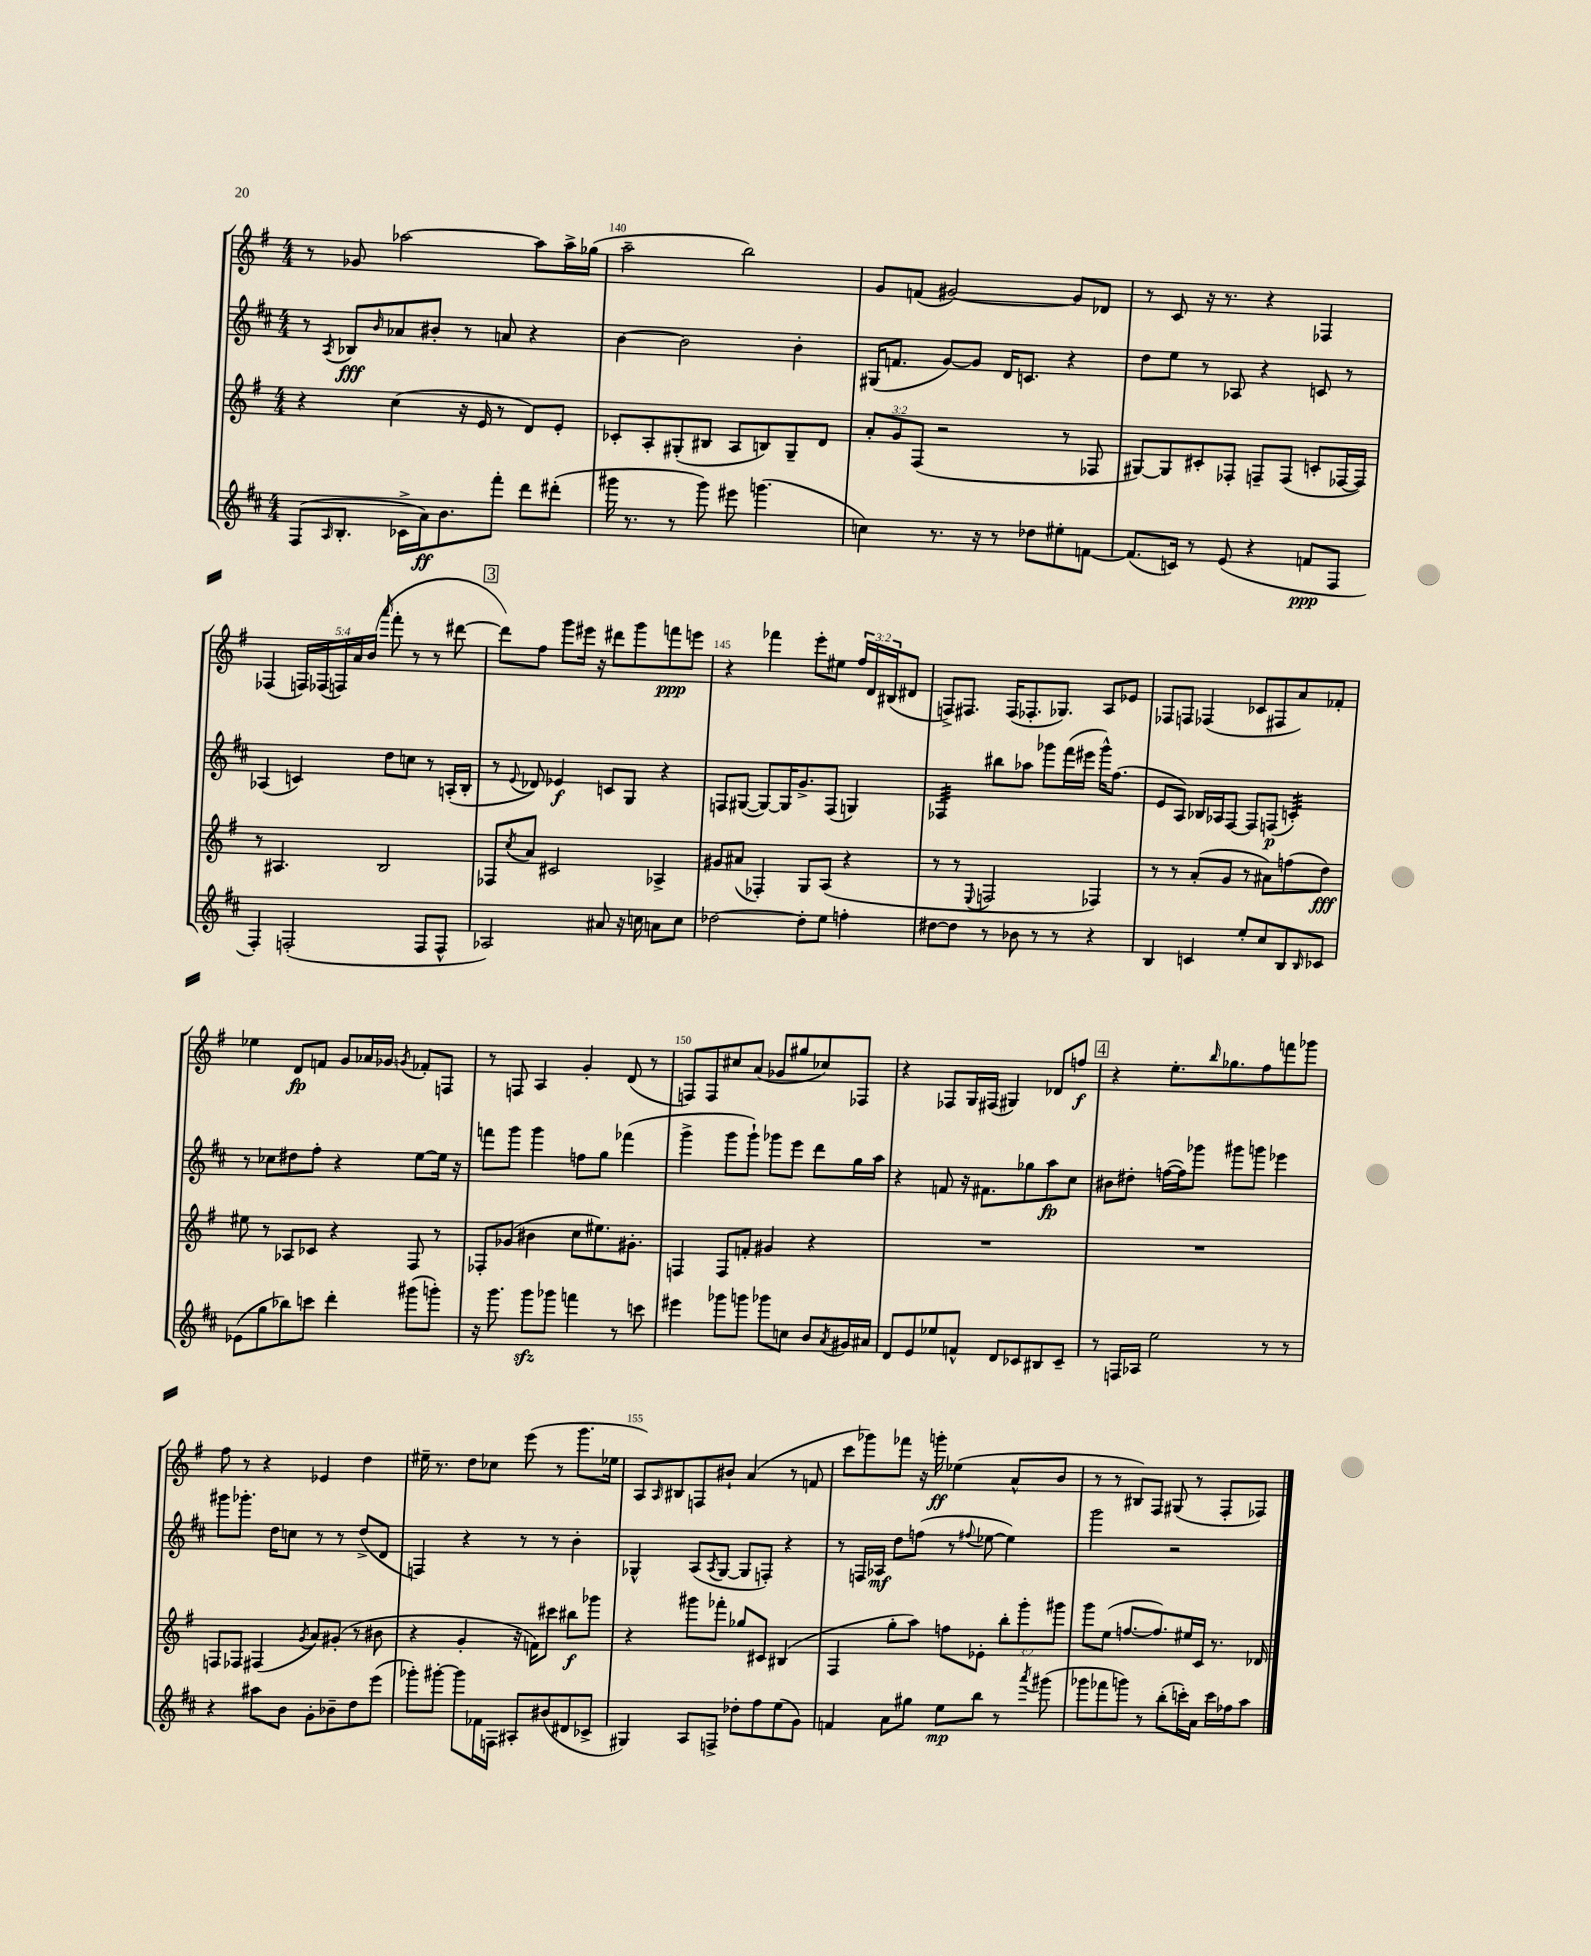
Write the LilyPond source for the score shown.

<<
\new StaffGroup <<
\new Staff = "s0" {
    \clef treble \key g \major \numericTimeSignature \time 4/4 \override Staff.TupletNumber.text = #tuplet-number::calc-fraction-text
    r8 ges'8 aes''2~ aes''8 aes''16-> ges''16( |
    a''2-- b''2) |
    g'8 f'8( gis'2~) gis'8 des'8 |
    r8 c'8 r16 r8. r4 fes4 |
    fes4( \tuplet 5/4 { f16) fes16( f16) a'16 b'16( } \grace { a'''16 } fis'''8-. r8 r8 dis'''8~ |
    \mark \markup { \box "3" } dis'''8) fis''8 g'''8 eis'''16 r16 dis'''8 g'''8 f'''8\ppp e'''8 |
    r4 fes'''4 e'''8-. eis''8 \tuplet 3/2 { fis''16 d'16 bis16( } dis'8 |
    f8->) fis8. fis16( fes8.-. ges8.) a8 ees'8 |
    fes8 f8 fes4( ces'8 fis8 a'8) fes'8-. |
    ees''4 d'8\fp f'8 g'8 aes'16 ges'16 \acciaccatura { g'8 } fes'8-. f8 |
    r8 f8 a4 g'4-. d'8( r8 |
    f8) f8 cis''8 a'8( ges'8 gis''8 ces''8) fes8 |
    r4 fes8 g16 fis16( gis4) des'8 f''8\f |
    \mark \markup { \box "4" } r4 e''8.-. \grace { b''16 } ges''8. fis''8 f'''8 ges'''8 |
    fis''8 r8 r4 ees'4 d''4 |
    eis''16-- r8. d''8 ces''8 e'''8( r8 g'''8. ees''16 |
    a8) \grace { a16 } bis8 f8 bis'8-! a'4( r8 f'8 |
    c'''8 ges'''8) fes'''8 r16 g'''16-.\ff ees''4( a'8-^ b'8 |
    r8 r8 bis8) fis8 gis8( r8 fis8-. fes8) \bar "|." |
}
\new Staff = "s1" {
    \clef treble \key d \major \numericTimeSignature \time 4/4
    r8 \acciaccatura { a8 } bes8\fff \grace { b'16 } aes'8 bis'8-. r8 a'8 r4 |
    b'4~ b'2 b'4-. |
    gis16( f'8. g'8~) g'8 d'16 c'8. r4 |
    d''8 e''8 r8 aes8 r4 c'8 r8 |
    aes4( c'4) d''8 c''8 r8 a16-.( b16-. |
    \mark \markup { \box "3" } r8 \appoggiatura { e'8 } des'8) ees'4\f c'8 g8 r4 |
    f8 gis8~( gis8~) gis16 g'8.-> f8( g4) |
    fes4:32 bis''8 aes''8 ges'''8 fis'''16( eis'''16 ges'''16-^) fis''8.( |
    e'8 a8) bes16 aes16 fis8~ fis8 f8\p( c'4:32-.) |
    r8 ces''8 dis''8 fis''8-. r4 e''8~ e''16 r16 |
    f'''8 g'''8 g'''4 f''8 g''8 fes'''4( |
    g'''4-> g'''8 g'''8-!) ges'''8 e'''8 d'''8 g''16 a''16 |
    r4 f'8 r16 fis'8. ges''8 a''8\fp cis''8 |
    \mark \markup { \box "4" } bis'8 dis''8-. f''16~( f''16) ges'''8 gis'''8 g'''8 ees'''4 |
    gis'''8 ges'''8.-. d''16 c''8 r8 r8 d''8->( d'8 |
    f4) r4 r8 r8 b'4-. |
    ges4-^ a8( \acciaccatura { a8 } ges8~ ges8 f8-.) r4 |
    r8 f16 aes16\mf d''8 f''8( r8 \appoggiatura { fis''8 } ees''8~ ees''4) |
    g'''2 r2 \bar "|." |
}
\new Staff = "s2" {
    \clef treble \key g \major \numericTimeSignature \time 4/4 \override Staff.TupletNumber.text = #tuplet-number::calc-fraction-text
    r4 c''4( r16 e'16 r8 d'8) e'8-. |
    ces'8-. a8-. gis8-.( bis8 a8 b8) gis8-- d'8 |
    \tuplet 3/2 { a'8-. g'8 fis8( } r2 r8 fes8 |
    gis8~) gis8 cis'8-. fes8-. f8-- f8( c'8-. fes16~ fes16) |
    r8 ais4. b2 |
    \mark \markup { \box "3" } fes8 \acciaccatura { c''8 } a'8 cis'2 aes4-> |
    gis'8 ais'8( fes4-.) g8 a8( r4 |
    r8 r8 \appoggiatura { e8 } f2 fes4) |
    r8 r8 a'8-.( g'8 r8 ais'8) f''8( d''8\fff) |
    eis''8 r8 aes8 ces'8 r4 fis8 r8 |
    fes8-. ges'8( bis'4 c''8 eis''8.) gis'8.-. |
    f4 f8 f'8-. gis'4 r4 |
    R1 |
    \mark \markup { \box "4" } R1 |
    f8 fes8 fis4( \acciaccatura { g'8 } a'8) gis'8-.( r8 bis'8 |
    r4 g'4-. r16 f'16) cis'''8 bis''8\f ges'''8 |
    r4 gis'''8 fes'''8-. ges''8 cis'8 bis4( |
    fis4 g''8-. a''8) f''8 ees'8-. \tuplet 3/2 { b''8-. g'''8-. gis'''8 } |
    g'''8 e''8( f''8.~ f''8.) eis''16 c'16 r8. des'16 \bar "|." |
}
\new Staff = "s3" {
    \clef treble \key d \major \numericTimeSignature \time 4/4
    fis8( \grace { a16 } b8.-. ces'16-> a'16\ff) b'8. fis'''8-. d'''8 dis'''8-.( |
    gis'''16 r8. r8 gis'''8) eis'''8 g'''4.( |
    c''4) r8. r16 r8 des''8 eis''8-. f'8~ |
    f'8.( c'16) r8 e'8( r4 f'8\ppp fis8 |
    fis4-.) f2-.( f8 f8-^ |
    \mark \markup { \box "3" } aes2) ais'8 r16 c''16 a'8 c''8 |
    des''2~ des''8-. e''8 f''4-. |
    dis''8~ dis''8 r8 bes'8 r8 r8 r4 |
    b4 c'4 e''8-. cis''8 b8 \grace { b16 } ces'8 |
    ees'8( g''8 bes''8) c'''8 d'''4-. gis'''8( g'''8-.) |
    r16 g'''8. g'''8\sfz ges'''8 f'''4 r8 c'''8 |
    eis'''4 ges'''8 g'''8 ges'''8 c''8 b'8 \acciaccatura { a'8 } gis'16 ais'16 |
    d'8 e'8 ees''8 f'8-^ d'8 ces'8 bis8 ces'8-- |
    \mark \markup { \box "4" } r8 f16 aes16 e''2 r8 r8 |
    r4 ais''8 b'8 g'8-. bes'8-- d''8 e'''8( |
    ges'''8-.) gis'''8~-. gis'''8 fes'16 f16 ais8-. bis'8( dis'8 ces'8-> |
    gis4) a8 f8-> des''8-. fis''8 e''8( g'8) |
    f'4 a'8 gis''8 e''8\mp b''8 r8 \acciaccatura { a'''8 } gis'''8( |
    ges'''8 fes'''8 g'''8) r8 b''8-.( c'''16-.) a'16 c'''16 fes''16 a''8 \bar "|." |
}
>>
>>
\layout { \context { \Score currentBarNumber = #139 \override BarNumber.break-visibility = ##(#f #t #t) barNumberVisibility = #(every-nth-bar-number-visible 5) } }
